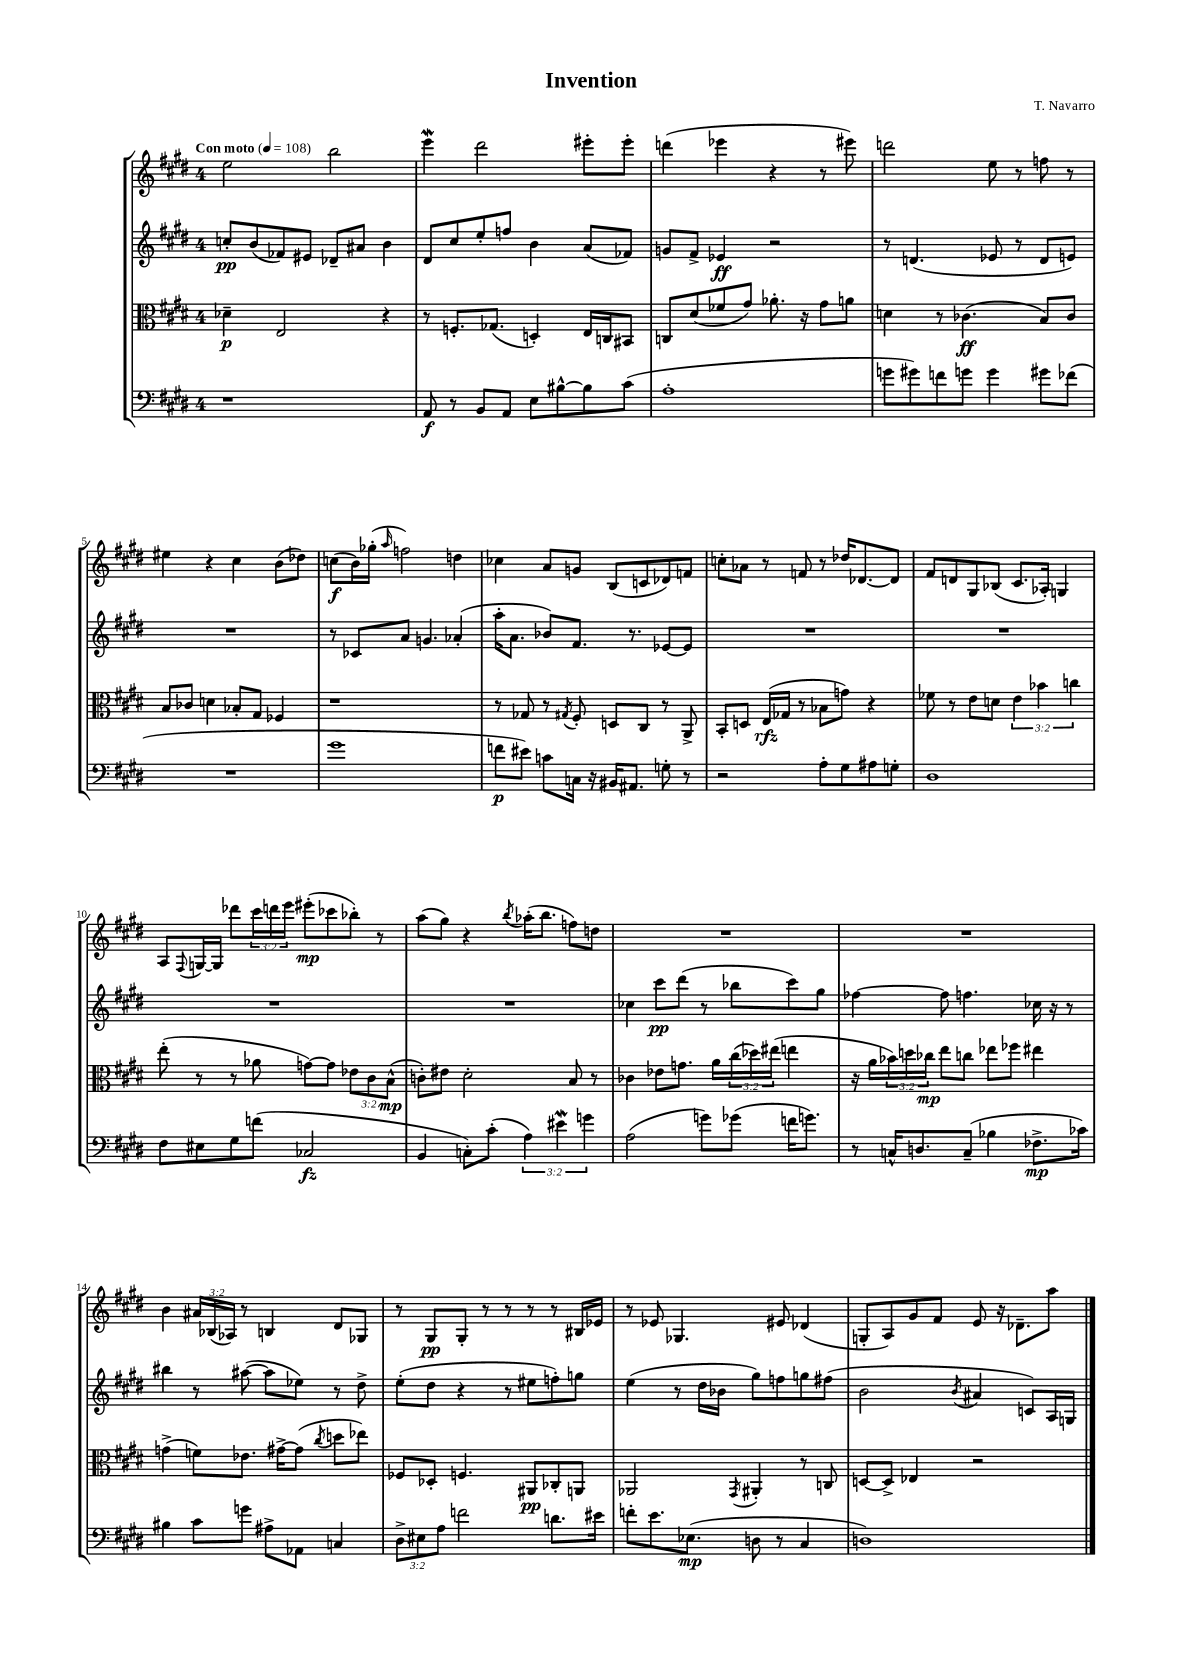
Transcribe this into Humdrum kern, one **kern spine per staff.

**kern	**kern	**kern	**kern
*staff4	*staff3	*staff2	*staff1
*clefF4	*clefC3	*clefG2	*clefG2
*k[f#c#g#d#]	*k[f#c#g#d#]	*k[f#c#g#d#]	*k[f#c#g#d#]
*M4/4	*M4/4	*M4/4	*M4/4
*MM108	*MM108	*MM108	*MM108
1r	4d-~	8cc'	2ee
.	.	(8b	.
.	2E	8f-)	.
.	.	8e#	.
.	.	8d-~	2bb
.	.	8a#	.
.	4r	4b	.
=	=	=	=
8AA	8r	8d#	4eee
8r	8.F'	8cc#	.
8BB	.	8ee'	2ddd#
.	(8.G-	.	.
8AA	.	8ff	.
8E	4D')	4b	.
[8B#^^	.	.	.
8B#]	16E	(8a	8eee#'
.	16C	.	.
(8c#	8BB#	8f-)	8eee#'
=	=	=	=
1A'	8C	8g	(4ddd
.	(8d#	8f#^	.
.	8f-	4e-	4eee-
.	8g#)	.	.
.	8.a-'	2r	4r
.	16r	.	.
.	8g#	.	8r
.	8a	.	8eee#)
=	=	=	=
8g	4d	8r	2ddd
8g#)	.	(4.d	.
8f	8r	.	.
8g	(4.c-	.	.
4g	.	8e-	8ee
.	.	8r	8r
8g#	8B)	8d	8ff
(8f-	8c-	8e)	8r
=	=	=	=
1r	8B	1r	4ee#
.	8c-	.	.
.	4d	.	4r
.	8B-'	.	4cc#
.	8G#	.	.
.	4F-	.	(8b
.	.	.	8dd-)
=	=	=	=
1g#	1r	8r	(8cc
.	.	8c-	16b)
.	.	.	(16gg-'
.	.	.	16qqaa
.	.	8a	2ff)
.	.	4.g	.
.	.	(4a-'	4dd
=	=	=	=
8f	8r	16aa'	4cc-
.	.	8.a	.
8e#)	8G-	.	.
8c	8r	8b-)	8a
.	8qG#	.	.
16C	8F#'	8.f#	8g
16r	.	.	.
16BB#	8D	.	(8B
8.AA#	.	8.r	.
.	8C#	.	8c
8G'	8r	[8e-	8d-)
8r	8AA^	8e-]	8f
=	=	=	=
2r	8BB'	1r	8cc'
.	8D	.	8a-
.	(16E	.	8r
.	16G-	.	.
.	8r	.	8f
8A'	8B-	.	8r
8G#	8g)	.	16dd-
.	.	.	[8.d-
8A#	4r	.	.
8G'	.	.	8d-]
=	=	=	=
1D#	8f-	1r	8f#
.	8r	.	8d
.	8e	.	8G#
.	8d	.	(8B-
.	6e	.	8.c#
.	6b-	.	.
.	.	.	16A-')
.	.	.	4G
.	6cc	.	.
=	=	=	=
8F#	(8ee'	1r	8A
.	.	.	8qqF#
8E#	8r	.	[16G
.	.	.	16G]
8G#	8r	.	8ddd-
(8f	8a-	.	24ccc#
.	.	.	24ddd
.	.	.	24eee
2C-	[8g)	.	(8eee#'
.	8g]	.	8ccc-
.	12e-	.	8bb-')
.	12c#	.	.
.	.	.	8r
.	(12B^^	.	.
=	=	=	=
4BB	8c')	1r	(8aa
.	8e#	.	8gg#)
8C')	2d#'	.	4r
(8c#'	.	.	.
.	.	.	8qbb
6A)	.	.	(16aa-'
.	.	.	8.bb
6e#	.	.	.
.	8B	.	8ff)
6g	.	.	.
.	8r	.	8dd
=	=	=	=
(2A	4c-	4cc-	1r
.	8e-	8ccc#	.
.	8.g	(8ddd#	.
8g)	.	8r	.
.	16a	.	.
(8g-	(24cc#	8bb-	.
.	24dd-)	.	.
.	(24ee#	.	.
16f	4ee	8ccc#)	.
8.g)	.	.	.
.	.	8gg#	.
=	=	=	=
8r	16r	[4ff-	1r
.	16a	.	.
16C^^	24b-)	.	.
.	24dd	.	.
8.D	.	.	.
.	24cc-	.	.
.	8ee	8ff-]	.
(8C~	8cc	4.ff	.
4B-	8ee-	.	.
.	8ff-	.	.
8.F-^	4ee#	16cc-	.
.	.	16r	.
.	.	8r	.
16c-)	.	.	.
=	=	=	=
4B#	(4g^	4bb#	4b
8c#	8f)	8r	24a#
.	.	.	(24B-
.	.	.	24A-)
8g	8.e-	([8aa#	8r
8A#^	.	8aa#]	4B
.	[16g#^	.	.
8AA-	(8g#]	8ee-)	.
.	8qcc#	.	.
4C	8dd	8r	8d#
.	8ee-)	8dd#^	8G-
=	=	=	=
12D#^	8F-	(8ee'	8r
12E#	.	.	.
.	8D-'	8dd#	8G#
12A	.	.	.
2f	4.F	4r	8G#'
.	.	.	8r
.	.	8r	8r
.	8AA#	8ee#	8r
8.d	8C-'	8ff')	8r
.	8AA	8gg	16B#
16e#	.	.	16e-
=	=	=	=
8f'	2AA-	(4ee	8r
8.e	.	.	8e-
.	.	8r	4.G-
(8.E-	.	.	.
.	.	16dd#	.
.	.	16b-	.
.	8qGG#	.	.
8D	4AA#'	8gg#)	.
8r	.	8ff	8e#
4C#	8r	8gg	(4d-
.	8C	(8ff#	.
=	=	=	=
1D)	[8D	2b	8G'
.	8D^]	.	8A)
.	4E-	.	8g#
.	.	.	8f#
.	.	8qb	.
.	2r	4a#	8e
.	.	.	16r
.	.	.	8.d-~
.	.	8c)	.
.	.	16A	8aa
.	.	16G	.
==	==	==	==
*-	*-	*-	*-
